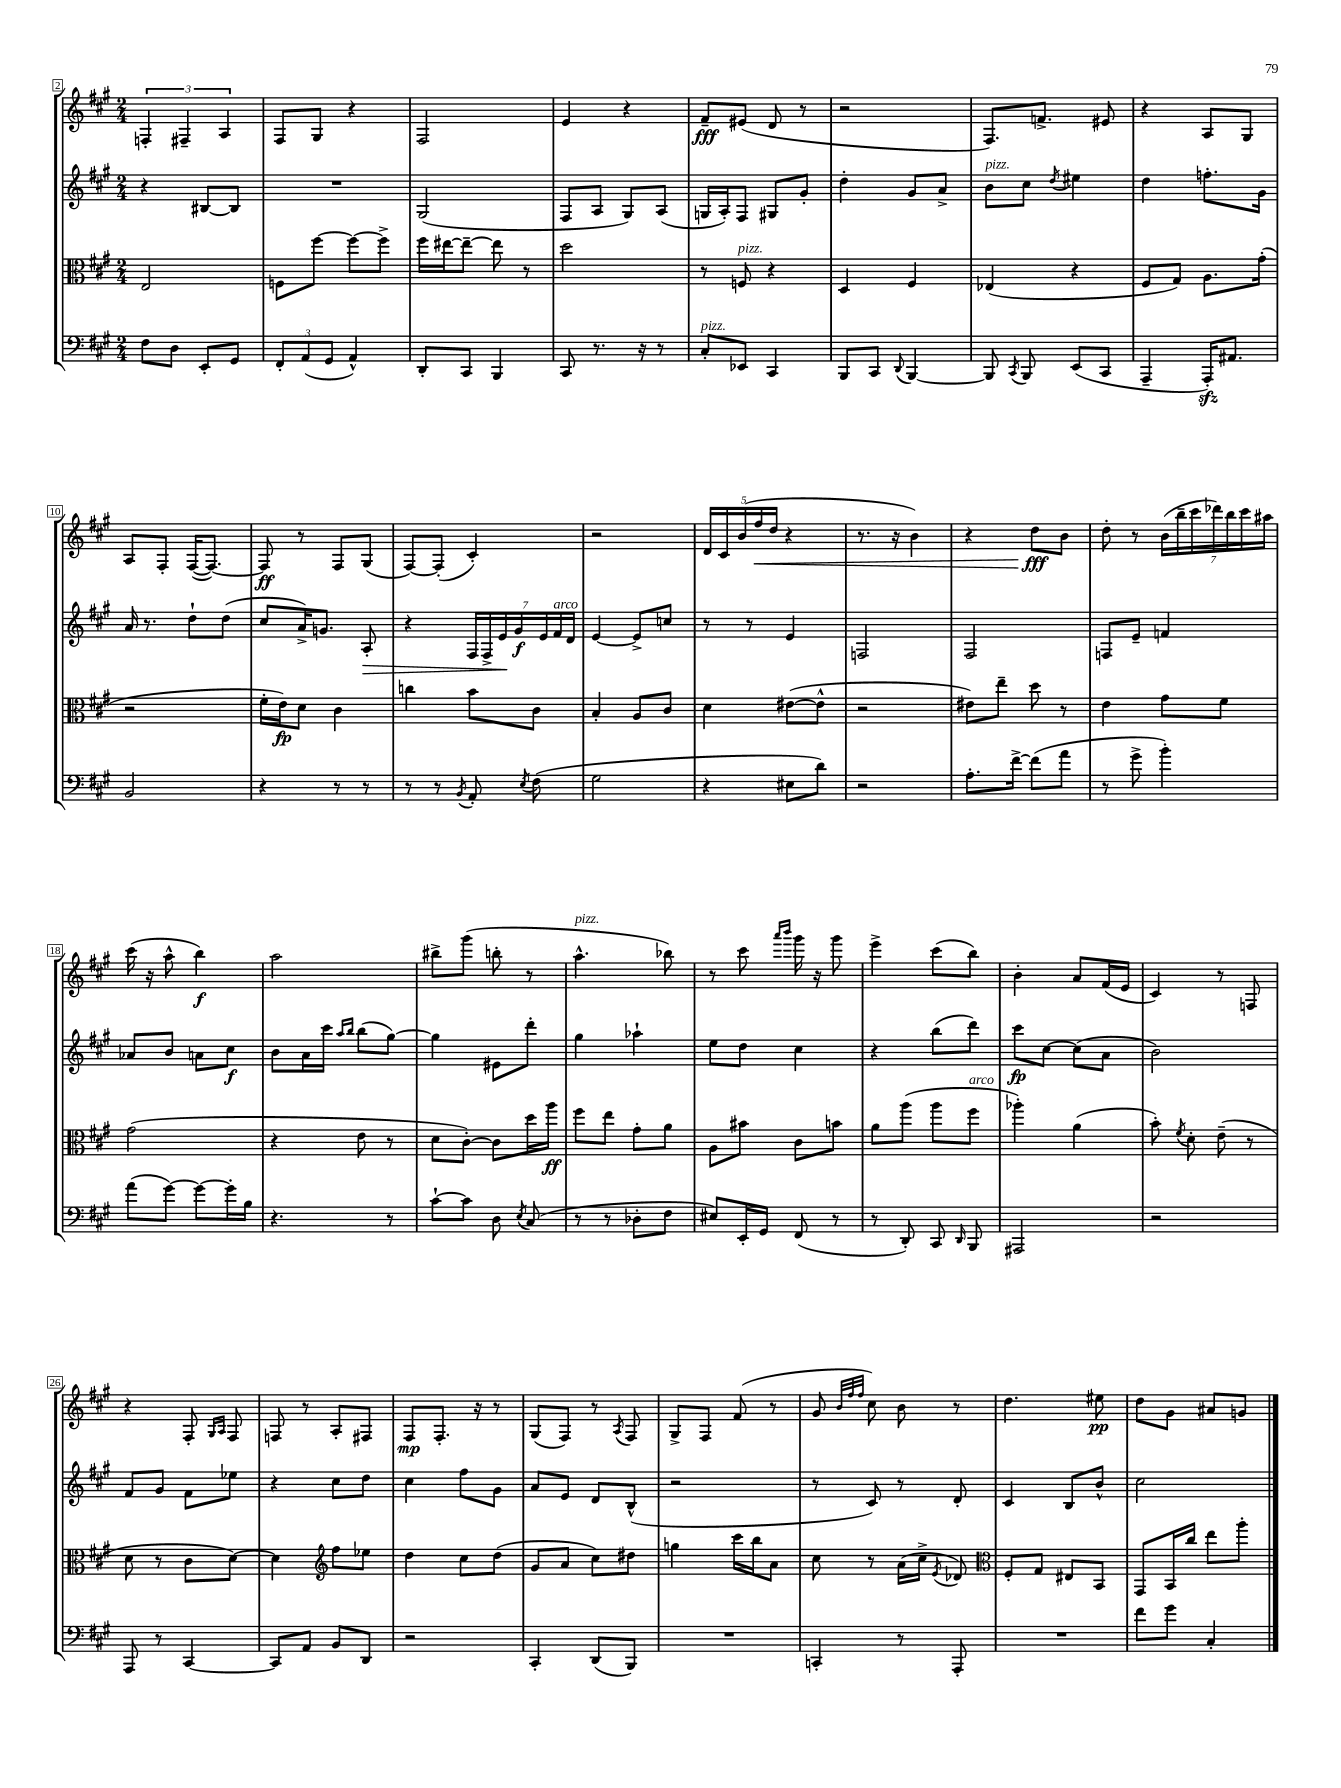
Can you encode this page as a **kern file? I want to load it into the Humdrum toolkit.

**kern	**kern	**kern	**kern
*staff4	*staff3	*staff2	*staff1
*clefF4	*clefC3	*clefG2	*clefG2
*k[f#c#g#]	*k[f#c#g#]	*k[f#c#g#]	*k[f#c#g#]
*M2/4	*M2/4	*M2/4	*M2/4
8F#	2E	4r	6F'
8D	.	.	.
.	.	.	6F#~
8EE'	.	[8B#	.
.	.	.	6A
8GG#	.	8B#]	.
=	=	=	=
12FF#'	8F	2r	8F#
(12AA	.	.	.
.	[8ff#	.	8G#
12GG#	.	.	.
4AA^^)	8ff#_	.	4r
.	8ff#^]	.	.
=	=	=	=
8DD'	16ff#	(2G#	2F#
.	[16ee#	.	.
8CC#	8ee#~_	.	.
4BBB	8ee#]	.	.
.	8r	.	.
=	=	=	=
8CC#	2dd	8F#	4e
8.r	.	8A	.
.	.	8G#)	4r
16r	.	.	.
8r	.	(8A	.
=	=	=	=
8C#'	8r	16G	8f#~
.	.	16A')	.
8EE-	8F	8F#	(8e#
4CC#	4r	8G#	8d
.	.	8g#'	8r
=	=	=	=
8BBB	4D	4dd'	2r
8CC#	.	.	.
8qqDD	.	.	.
[4BBB	4F#	8g#	.
.	.	8a^	.
=	=	=	=
8BBB]	(4E-	8b	8.F#)
8qCC#	.	.	.
8BBB	.	8cc#	.
.	.	.	8.f^
.	.	8qdd	.
(8EE	4r	4ee#	.
8CC#	.	.	8e#
=	=	=	=
4AAA~	8F#	4dd	4r
.	8G#)	.	.
16AAA')	8.A	8.ff'	8A
8.AA#	.	.	.
.	.	.	8G#
.	(16g#'	16g#	.
=	=	=	=
2BB	2r	16a	8A
.	.	8.r	.
.	.	.	8F#'
.	.	8dd`	([16F#
.	.	.	8.F#_)
.	.	(8dd	.
=	=	=	=
4r	16f#'	8cc#	8F#]
.	16e)	.	.
.	8d	16a^)	8r
.	.	8.g	.
8r	4c#	.	8F#
8r	.	8A'	(8G#
=	=	=	=
8r	4cc	4r	[8F#)
8r	.	.	(8F#']
8qBB	.	.	.
8AA'	8b	28F#	4c#')
.	.	28F#^	.
.	.	28e	.
.	.	28g#	.
8qE	.	.	.
(8F#	8c#	.	.
.	.	28e	.
.	.	28f#	.
.	.	28d	.
=	=	=	=
2G#	4B'	[4e	2r
.	8A	8e^]	.
.	8c#	8cc	.
=	=	=	=
4r	4d	8r	20d
.	.	.	20c#
.	.	.	(20b
.	.	8r	.
.	.	.	20ff#
.	.	.	20dd
8E#	([8e#	4e	4r
8d)	8e#^^]	.	.
=	=	=	=
2r	2r	2F	8.r
.	.	.	16r
.	.	.	4b)
=	=	=	=
8.A'	8e#)	2F#	4r
.	8ee~	.	.
[16f#^	.	.	.
(8f#]	8dd	.	8dd
8a	8r	.	8b
=	=	=	=
8r	4e	8F	8dd'
8g#^	.	8e~	8r
4b')	8g#	4f	(28b
.	.	.	28bb~
.	.	.	28ccc#
.	.	.	28ddd-)
.	8f#	.	.
.	.	.	28bb
.	.	.	28ccc#
.	.	.	28aa#
=	=	=	=
(8a	(2g#	8a-	(16ccc#
.	.	.	16r
[8g#)	.	8b	8aa^^
8g#_	.	8a	4bb)
16g#']	.	8cc#	.
16B	.	.	.
=	=	=	=
4.r	4r	8b	2aa
.	.	16a	.
.	.	16ccc#	.
.	.	16qqaa	.
.	.	16qqbb	.
.	8e	(8bb	.
8r	8r	[8gg#)	.
=	=	=	=
[8c#`	8d	4gg#]	8bb#^
8c#]	[8c#')	.	(8ggg#
8D	8c#]	8e#	8bb'
8qE	.	.	.
(8C#	16dd	8ddd'	8r
.	16aa	.	.
=	=	=	=
8r	8ff#	4gg#	4.aa^^
8r	8ee	.	.
8D-'	8g#'	4aa-`	.
8F#	8a	.	8bb-)
=	=	=	=
8E#)	8A	8ee	8r
16EE'	8b#	8dd	8ccc#
16GG#	.	.	.
.	.	.	16qqaaa
.	.	.	16qqbbb
(8FF#	8c#	4cc#	16ggg#
.	.	.	16r
8r	8b	.	8ggg#
=	=	=	=
8r	8a	4r	4eee^
8DD')	(8aa	.	.
8CC#	8aa	(8bb	(8ccc#
16qqDD	.	.	.
8BBB	8ff#	8ddd)	8bb)
=	=	=	=
2AAA#	4aa-')	8ccc#	4b'
.	.	[8cc#	.
.	(4a	(8cc#]	8a
.	.	8a	(16f#
.	.	.	16e
=	=	=	=
2r	8b')	2b)	4c#)
.	8qf#	.	.
.	8d'	.	.
.	(8e~	.	8r
.	8r	.	8F
=	=	=	=
8AAA	8d	8f#	4r
8r	8r	8g#	.
[4CC#	8c#	8f#	8F#'
.	.	.	16qqG#
.	.	.	16qqA
.	[8d)	8ee-	8F#
=	=	=	=
8CC#]	4d]	4r	8F
8AA	.	.	8r
*	*clefG2	*	*
8BB	8ff#	8cc#	8A'
8DD	8ee-	8dd	8F#
=	=	=	=
2r	4dd	4cc#	8F#
.	.	.	8.F#'
.	8cc#	8ff#	.
.	.	.	16r
.	(8dd	8g#	8r
=	=	=	=
4CC#'	8g#	8a	(8G#
.	8a	8e	8F#)
(8DD	8cc#)	8d	8r
.	.	.	8qA
8BBB)	8dd#	(8B^^	8F#
=	=	=	=
2r	4gg	2r	8G#^
.	.	.	8F#
.	16ccc#	.	(8f#
.	16bb	.	.
.	8a	.	8r
=	=	=	=
4CC'	8cc#	8r	8g#
.	.	.	32qqb
.	.	.	32qqff#
.	.	.	32qqff#
.	8r	8c#)	8cc#)
8r	(16a	8r	8b
.	16cc#^	.	.
.	8qe	.	.
8AAA'	8d-)	8d'	8r
=	=	=	=
*	*clefC3	*	*
2r	8F#'	4c#	4.dd
.	8G#	.	.
.	8E#	8B	.
.	8BB	8b^^	8ee#
=	=	=	=
8f#	8GG#	2cc#	8dd
8g#	16BB	.	8g#
.	16cc#	.	.
4C#'	8ee	.	8a#
.	8aa'	.	8g
==	==	==	==
*-	*-	*-	*-
